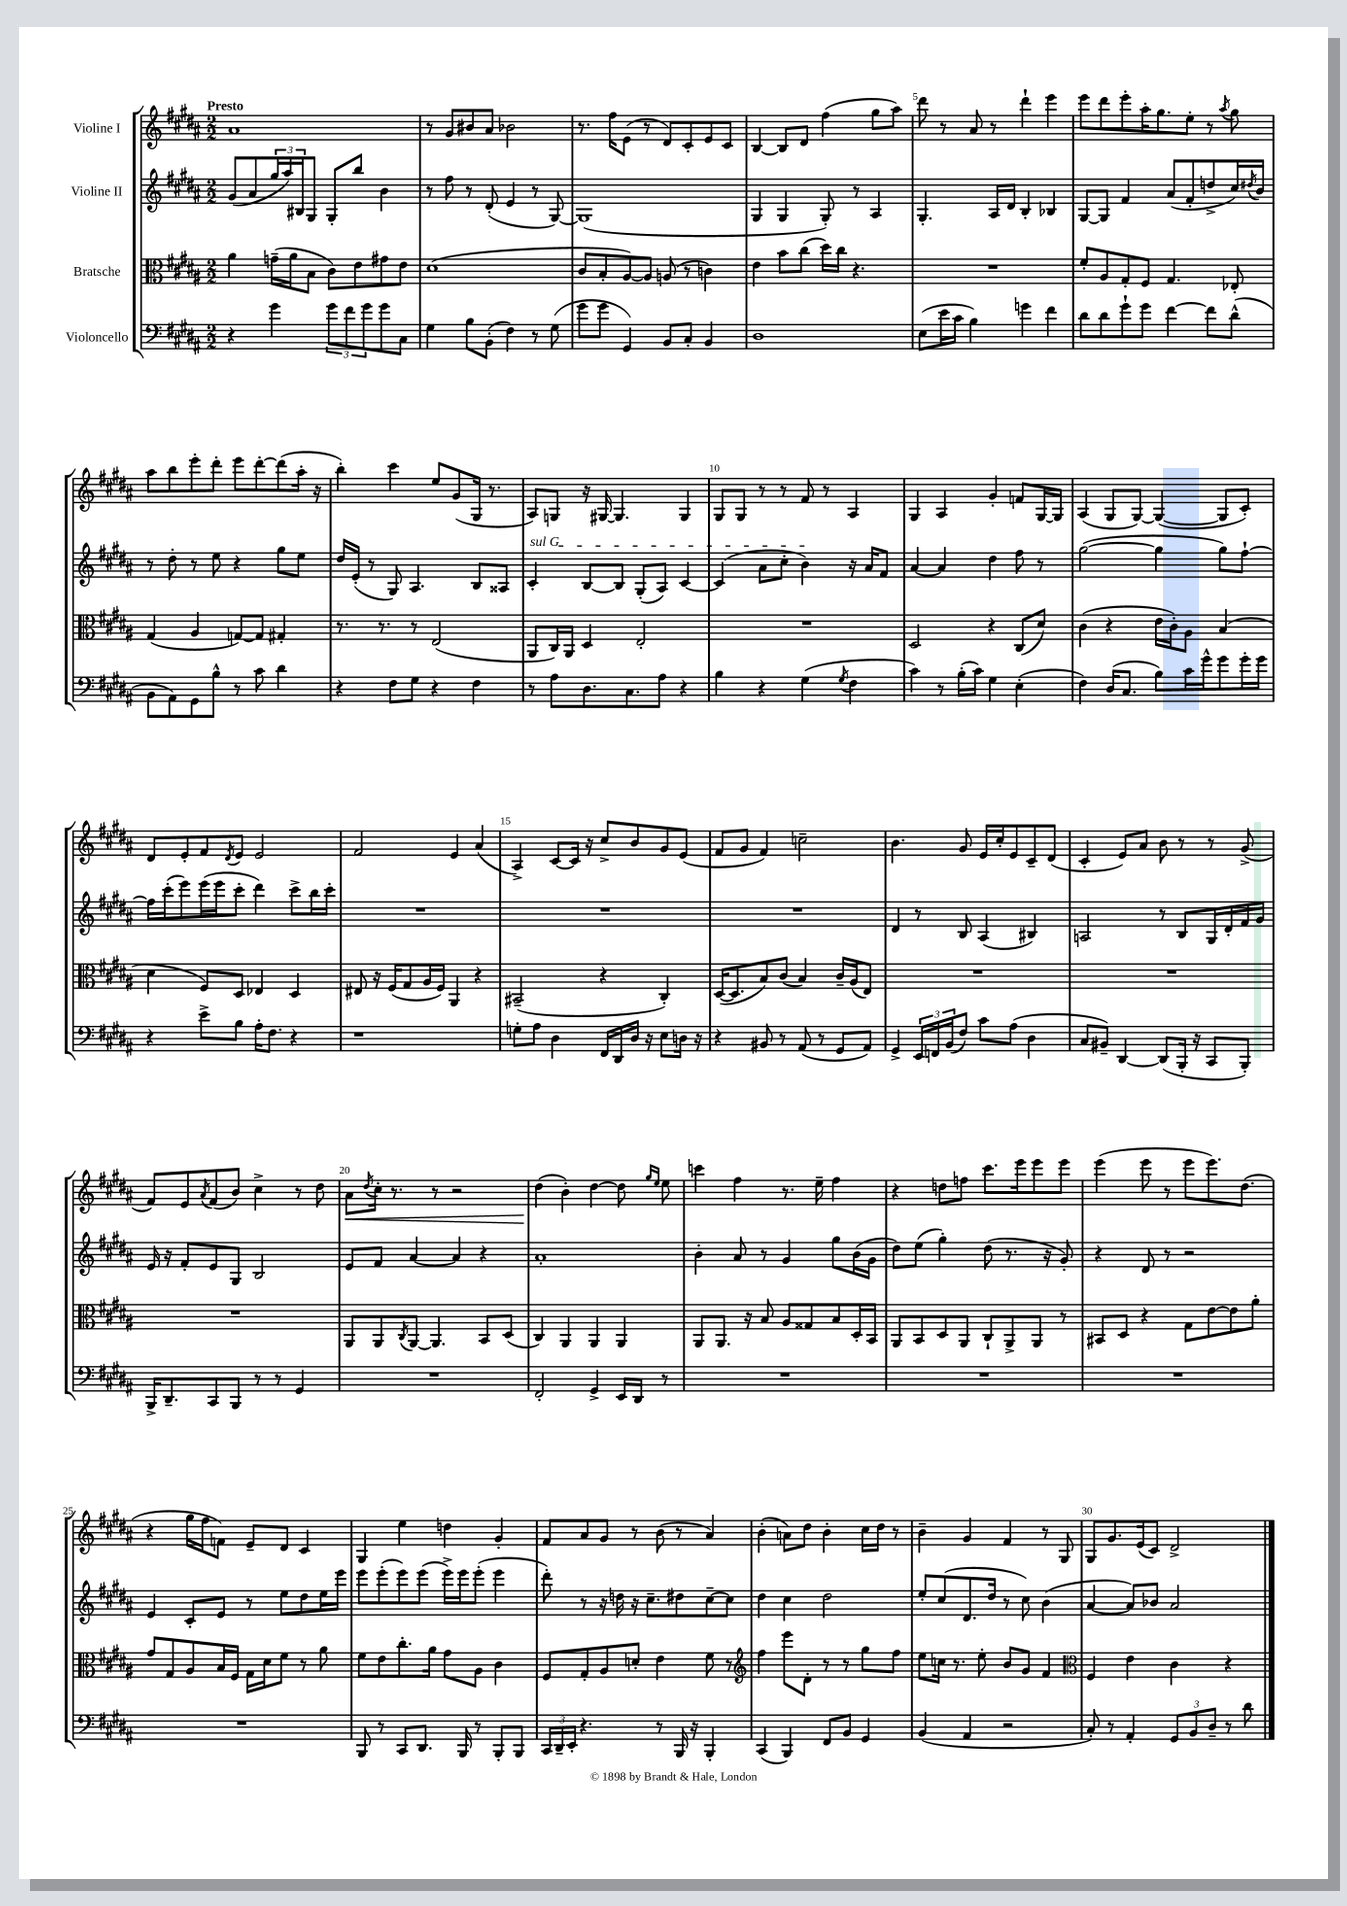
<<
\new StaffGroup <<
\new Staff = "s0" \with { instrumentName = "Violine I" } {
    \clef treble \key b \major \numericTimeSignature \time 2/2 \tempo "Presto"
    ais'1 |
    r8 gis'8 bis'8 ais'8 bes'2 |
    r8. fis''16 e'8( r8 dis'8) cis'8-. e'8 cis'8 |
    b4~ b8 dis'8 fis''4( gis''8 ais''8) |
    dis'''8 r8 ais'8 r8 dis'''4-! e'''4 |
    e'''8 dis'''8 e'''8-. ais''16-. gis''8. e''8-. r8 \acciaccatura { ais''8 } gis''8 |
    ais''8 b''8 e'''8-. dis'''8-. e'''8 dis'''8~-. dis'''8( ais''16-. r16 |
    b''4-.) cis'''4 e''8 gis'8( gis16 r8. |
    ais8) g8 r16 gis16~ gis4. gis4 |
    gis8 gis8 r8 r8 fis'8 r8 ais4 |
    gis4 ais4 gis'4-. f'8 gis16~ gis16 |
    ais4( gis8 gis8~) gis4~( gis8 cis'8-.) |
    dis'8 e'8-. fis'8 \acciaccatura { dis'8 } e'8 e'2 |
    fis'2 e'4 ais'4( |
    ais4->) cis'8~ cis'16 r16 cis''8-> b'8 gis'8 e'8( |
    fis'8 gis'8 fis'4) c''2-- |
    b'4. gis'8 e'16 cis''16-. e'8 cis'8-- dis'8( |
    cis'4-. e'8) ais'8 b'8 r8 r8 gis'8->( |
    fis'8) e'8 \acciaccatura { ais'8 } fis'8( b'8) cis''4-> r8 dis''8 |
    ais'8\< \acciaccatura { dis''8 } cis''16-. r8. r8 r2 |
    dis''4\!( b'4-.) dis''4~ dis''8 \grace { gis''16 e''16 } e''8 |
    c'''4 fis''4 r8. e''16-- fis''4 |
    r4 d''8 f''8 cis'''8. e'''16 e'''8 e'''8 |
    e'''4( e'''8 r8 e'''8 e'''8.) dis''8.( |
    r4 gis''16 fis''16 f'8) e'8-- dis'8 cis'4 |
    gis4 e''4 d''4 gis'4-. |
    fis'8 ais'8 gis'8 r8 b'8( r8 ais'4) |
    b'4-.( a'8) dis''8 b'4-. cis''16 dis''16 r8 |
    b'4-- gis'4 fis'4 r8 gis8 |
    gis8 gis'8. e'16( cis'8) dis'2-> \bar "|." |
}
\new Staff = "s1" \with { instrumentName = "Violine II" } {
    \clef treble \key b \major \numericTimeSignature \time 2/2
    gis'8( ais'8 \tuplet 3/2 { gis''16 ais''16) bis16 } gis8 gis8-. b''8 b'4 |
    r8 fis''8 r8 dis'8-.( e'4 r8 gis8~) |
    gis1( |
    gis4 gis4 gis8-.) r8 ais4 |
    gis4.-. ais16 dis'16 b4-. bes4 |
    gis8~ gis8 fis'4 ais'8( fis'8-. d''8-> cis''16) \acciaccatura { dis''8 } b'16 |
    r8 dis''8-. r8 e''8 r4 gis''8 e''8 |
    dis''16 e'16-.( r8 gis8) ais4. b8 aisis8 |
    \once \override TextSpanner.bound-details.left.text = \markup { \italic "sul G" } cis'4-.\startTextSpan b8~ b8 gis8-.( ais8) cis'4~ |
    cis'4( ais'8 cis''8-. b'4\stopTextSpan) r16 ais'16 fis'8 |
    ais'4~ ais'4 dis''4 fis''8 r8 |
    gis''2~( gis''4 gis''8) fis''8~-! |
    fis''16 cis'''16-.( e'''8) e'''16( e'''16 cis'''8-. dis'''4) cis'''8-> b''16 cis'''16-. |
    R1 |
    R1 |
    R1 |
    dis'4 r8 b8 ais4( bis4) |
    a2 r8 b8 gis16 dis'16-. fis'16 gis'16 |
    e'16 r16 fis'8-. e'8 gis8 b2 |
    e'8 fis'8 ais'4~ ais'4 r4 |
    ais'1-. |
    b'4-. ais'8 r8 gis'4 gis''8 b'16( gis'16 |
    dis''8) e''8( gis''4-.) dis''8( r8. r16 gis'8-.) |
    r4 dis'8 r8 r2 |
    e'4 cis'8-. e'8 r8 e''8 dis''8 e''16 e'''16 |
    e'''8 e'''8-.( e'''8) e'''8( e'''16->) e'''16 e'''8-.( e'''4 |
    dis'''8-.) r8 r16 d''16 r16 cis''8.-- dis''8 cis''8~-- cis''8 |
    dis''4 cis''4 dis''2 |
    e''8-. cis''8( dis'8. dis''16 r8 cis''8) b'4( |
    ais'4~ ais'8) bes'8 ais'2 \bar "|." |
}
\new Staff = "s2" \with { instrumentName = "Bratsche" } {
    \clef alto \key b \major \numericTimeSignature \time 2/2
    ais'4 g'16--( ais'16 b8 cis'8) e'8 gis'8 e'8 |
    dis'1( |
    cis'8 b8-. ais8~) ais8 a8( r8 c'4) |
    e'4 b'8 cis''8( dis''16) cis''16 r4. |
    R1 |
    fis'8-. ais8 gis8-. fis8 gis4. ees8-. |
    gis4( ais4 g8~) g8 gis4-. |
    r8. r8. r8 e2( |
    ais,8 cis16) ais,16 dis4 e2-. |
    R1 |
    dis2 r4 cis8( dis'8) |
    cis'4( r4 e'16 cis'16-.) ais8 b4( |
    dis'4 fis8) dis8 ees4 dis4 |
    eis8 r16 fis16( gis8 ais16 fis16) ais,4 r4 |
    bis,2--( r4 cis4-.) |
    dis16~( dis8. b8) cis'8( b4) cis'16-- ais16( e8) |
    R1 |
    R1 |
    R1 |
    ais,8 ais,8 \acciaccatura { cis8 } ais,8~ ais,4. b,8 dis8( |
    cis4) ais,4 ais,4 ais,4 |
    ais,8 ais,8. r16 b8 ais8 gisis8 b8 dis16-. b,16 |
    ais,8 b,8 dis8 ais,8 cis8-! ais,8-> ais,8 r8 |
    bis,8 dis8 r4 gis8 e'8~ e'8 ais'8-. |
    gis'8 gis8 ais8 b16 fis16 gis16 dis'16 fis'8 r8 ais'8 |
    fis'8 e'8 cis''8.-. ais'16 gis'8 ais8 cis'4 |
    fis8 gis8-. ais8 d'8-. e'4 fis'8 r8 |
    \clef treble fis''4 e'''8 dis'8-. r8 r8 gis''8 fis''8 |
    e''8 c''16 r8. e''8-. b'8 gis'8 fis'4 |
    \clef alto fis4 e'4 cis'4 r4 \bar "|." |
}
\new Staff = "s3" \with { instrumentName = "Violoncello" } {
    \clef bass \key b \major \numericTimeSignature \time 2/2
    r4 gis'4 \tuplet 3/2 { gis'8 fis'8 gis'8 } gis'8 cis8 |
    gis4 b8 b,8-.( fis4) r8 gis8( |
    gis'8 gis'8 gis,4) b,8 cis8-. b,4 |
    dis1 |
    e8( e'16 cis'16 b4) g'4 fis'4 |
    dis'8 dis'8 gis'8-! gis'8 fis'4~ fis'8 dis'8-^( |
    b,8 ais,8) gis,8 b8-^ r8 cis'8 dis'4 |
    r4 fis8 gis8 r4 fis4 |
    r8 ais8 dis8. cis8. ais8 r4 |
    b4 r4 gis4( \acciaccatura { gis8 } fis4 |
    cis'4) r8 b16-.( cis'16) gis4 e4-.( |
    fis4) dis16( cis8. b8) cis'16 gis'16-^ gis'8 gis'16-. gis'16 |
    r4 e'8-> b8 ais16-. fis8. r4 |
    r1 |
    g8-. ais8 dis4 fis,16 dis,16 dis16 r16 e8 d16 r16 |
    r4 bis,8 r8 ais,8( r8 gis,8 ais,8) |
    gis,4-> \tuplet 3/2 { e,16 f,16 b,16( } fis8) cis'8 ais8( dis4 |
    cis8 bis,8--) dis,4~ dis,8( b,,16-. r16 cis,8 b,,8-.) |
    b,,16-> dis,8.-- cis,8 b,,8 r8 r8 gis,4 |
    R1 |
    fis,2-. gis,4-> e,16 dis,16 r8 |
    R1 |
    R1 |
    R1 |
    R1 |
    b,,8 r8 cis,8 dis,8. b,,16 r8 b,,8-. b,,8 |
    \tuplet 3/2 { cis,16 dis,16-- e,16-. } r4. r8 b,,16 r16 b,,4-. |
    cis,4( b,,4) fis,8 b,8 gis,4 |
    b,4( ais,4 r2 |
    cis8-.) r8 ais,4-. \tuplet 3/2 { gis,8 b,8 dis8-- } r8 dis'8 \bar "|." |
}
>>
>>
\layout { \context { \Score \override BarNumber.break-visibility = ##(#f #t #t) barNumberVisibility = #(every-nth-bar-number-visible 5) } }
